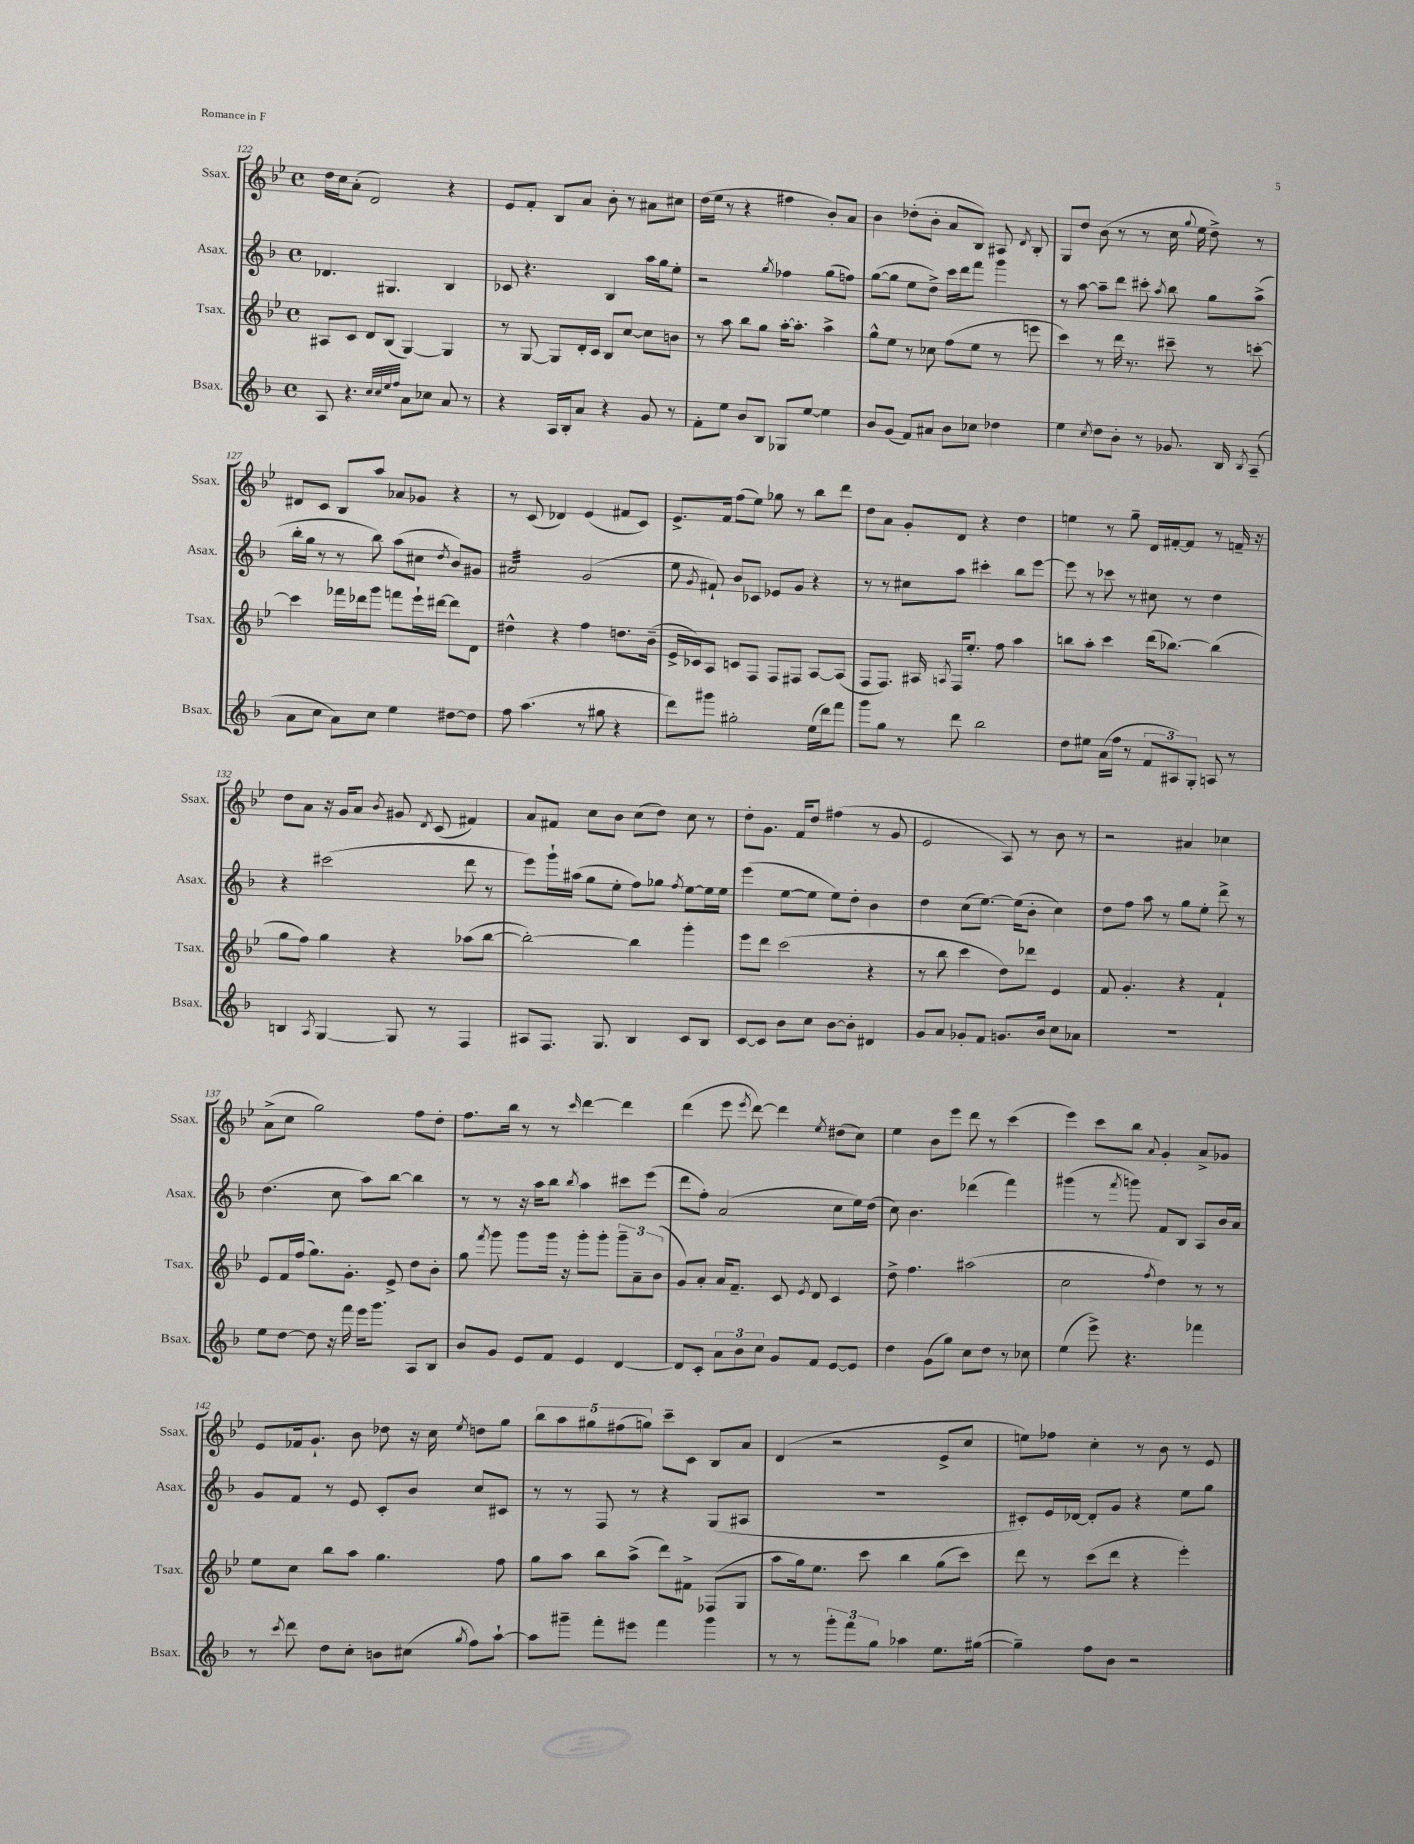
<<
\new StaffGroup <<
\new Staff = "s0" \with { instrumentName = "Ssax." shortInstrumentName = "Ssax." } {
    \clef treble \key bes \major \defaultTimeSignature \time 4/4
    \autoBeamOff d''16[ c''16 a'8]-.( d'2) r4 |
    ees'8[ f'8]-. bes8[ a'8] bes'8-. r8 ais'8[ cis''8] |
    d''16[( ees''16] r8 r4 fis''4 bes'8[-.) a'8] |
    bes'4 des''8[-.( bes'8]-. a'8[ bes8]) ais8 \acciaccatura { d'8 } bes8-. |
    g8[ d''8] bes'8( r8 r8 c''16 \appoggiatura { g''8 } ees''16 d''8->) r8 |
    dis'8[ c'8] bes8[ a''8] aes'8[ ges'8] r4 |
    r8 c'8( des'4) ees'4( fis'8[ c'8]) |
    ees'8.[-> f'16] f''8[( ees''8]) ges''8 r8 bes''8[ d'''8] |
    d''8[ a'8] g'8[-. d'8] r4 d''4 |
    e''4 r8 g''8-- d'16[ fis'16~-. fis'8] r8 f'16-- r16 |
    d''8[ a'8] r16 g'16[ a'8] \acciaccatura { bes'8 } gis'8 \acciaccatura { d'8 } c'8( fis'4) |
    a'8[ fis'8] c''8[ bes'8] c''8[( d''8]) c''8 r8 |
    d''8[-. g'8.] f'16[ d''8] fis''4( r8 g'8 |
    ees'2 a8) r8 bes'8 r8 |
    r2 ais'4 ces''4 |
    a'8[->( c''8] g''2) f''8[ d''8]-. |
    f''8.[ bes''16] r8 r8 \grace { c'''16 } d'''4~ d'''4 |
    d'''4( ees'''8 \acciaccatura { ees'''8 } d'''8~) d'''4 \acciaccatura { ees''8 } dis''8[( c''8]) |
    ees''4 bes'8[ ees'''8] d'''8 r8 c'''4( |
    ees'''4) c'''8[ bes''8] \appoggiatura { a'8 } g'4-. a'8[-> ges'8] |
    ees'8[ fes'16 g'8.]-! bes'8 des''8 r16 c''16 \acciaccatura { ees''8 } d''8[ g''8] |
    \tuplet 5/4 { bes''8[ a''8 gis''8 fis''8( g''8]) } c'''8[-- c'8] bes8[ a'8] |
    d'4( r2 ees'8[-> c''8] |
    e''8[) fes''8] c''4-. r8 bes'8 r8 ees'8 \bar "|." |
}
\new Staff = "s1" \with { instrumentName = "Asax." shortInstrumentName = "Asax." } {
    \clef treble \key f \major \defaultTimeSignature \time 4/4
    \autoBeamOff des'4. gis4. bes4 |
    ces'8 r4. bes4 a''16[ g''16 e''8]-. |
    r2 \acciaccatura { g''8 } fes''4 g''8[( f''8]) |
    g''8[~( g''8] e''8[ d''8]->) c'''16[ d'''16 f'''8] g'''4 |
    r8 a''8~ a''8[-- d'''8] cis'''8-. \acciaccatura { a''8 } bes''8 g''8[ a''8]->( |
    bes''16[-. g''16] r8 r8 bes''8) a''8[( cis''8] \acciaccatura { d''8 } bes'8[) gis'8] |
    ais'2:32 g'2( |
    e''8 \acciaccatura { g'8 } fis'8-!) bes'8[ ces'8] ees'8[ g'8] r4 |
    r8 r8 cis''8[ a''8] cis'''4-. bes''8[ e'''8]~ |
    e'''8 r8 ces'''8 r8 cis''8 r8 d''4 |
    r4 cis'''2( d'''8 r8 |
    e'''8[) g'''16-! ais''16]( g''8[ e''8]-. f''8[) ges''8] \acciaccatura { f''8 } e''8[~ e''16 e''16] |
    e'''4( e''8[~ e''8] e''8[) d''8]-. bes'4 |
    d''4 c''8[( e''8.]~) e''16[( bes'8]-. c''4) |
    d''8[ f''8] a''8 r8 g''8[ e''8]-. d'''8-> r8 |
    d''4.( c''8 a''8[) bes''8]~ bes''4 |
    r8 r8 r16 a''16[ bes''8] \acciaccatura { bes''8 } a''4 cis'''8[ e'''8]( |
    d'''8[ f''8]-.) a'2( c''8[ e''16) d''16]( |
    c''8) bes'4. des'''4( f'''4) |
    gis'''4( r8 \acciaccatura { f'''8 } g'''8) f'8[ bes8] a8[ bes'16 a'16] |
    g'8[ f'8] r8 e'8 c'8[-. bes'8] c''8[ cis'8] |
    r8 r8 f8 r8 r4 g8[( ais8] |
    R1 |
    cis'8[-.) e'16 des'16]~ des'8[-. g'8] r4 e''8[ g''8] \bar "|." |
}
\new Staff = "s2" \with { instrumentName = "Tsax." shortInstrumentName = "Tsax." } {
    \clef treble \key bes \major \defaultTimeSignature \time 4/4
    \autoBeamOff ais8[ c'8] d'8[ bes8]( g4~) g4 |
    r8 g8~ g8[ d'16-. c'16] bes8[ c''8]~ c''8[ b'8] |
    r8 a''8 bes''8[ g''8] a''16[~-. a''8.]-. a''4-> |
    g''8[-^ ees''8] r8 ces''8 f''8[( ees''8] r8 e'''8 |
    c'''4) r8 d'''16 r8. cis'''8-- r8 c'''8~-. |
    c'''4 fes'''16[ des'''16 g'''8] f'''8[ ees'''16-! dis'''16]~ dis'''8[ d'8] |
    dis''4-^ r4 f''4 d''8.[ bes'16]--( |
    ees'16[-> ces'16) a8] c'8[ f8] f8[ fis8] a8[~ a8]( |
    f8[ f8.]) ais16 \acciaccatura { a8 } f16[ ees''8.]-. f''8 a''4 |
    b''8[ a''8]-. c'''4 d'''16[( bes''8.]~) bes''4( |
    g''8[ f''8]) g''4 r4 aes''8[( bes''8]~ |
    bes''2~-.) bes''4 g'''4-. |
    ees'''8[ d'''8] c'''2( r4 |
    r8 bes''8 c'''4 d''8[) des'''8] ees'4 |
    f'8 g'4.-. r4 f'4-! |
    ees'8[ f'16 f''16]( g''8.[) g'8.]-. ees'8-> d''8[ bes'8]-. |
    g''8 \acciaccatura { f'''8 } g'''8 g'''8[ g'''16] r16 g'''8[-. g'''8]-. \tuplet 3/2 { g'''8[-- a'8-- bes'8]( } |
    g'8[) a'8]-. a'16[ f'8.]-- c'8 \acciaccatura { ees'8 } d'8 c'4 |
    d''8-> f''4. ais''2( |
    c''2 \acciaccatura { f''8 } d''4) r8 r8 |
    ees''8[ c''8] bes''8[ a''8] g''4. f''8 |
    g''8[ a''8] bes''8[ a''8]->( d'''8[) fis'8]-> fes8[( g8] |
    a''8[ g''16) ees''8.] c'''8 bes''4 g''8[( c'''8]) |
    d'''8 r8 c'''8[( d'''8] r4 ees'''4-.) \bar "|." |
}
\new Staff = "s3" \with { instrumentName = "Bsax." shortInstrumentName = "Bsax." } {
    \clef treble \key f \major \defaultTimeSignature \time 4/4
    \autoBeamOff a8 r4. \grace { c''32[ c''32 e''32 f''32] } a'8[ ces''8] a'8 r8 |
    r4 a16[ bes16-. a'8] r4 g'8 r8 |
    f'8[-. e''8] bes'8[ bes8] ges8[ e''8]~ e''4 |
    bes'8[ g'8]( f'8[) ais'8] bes'8[ ces''8] des''4 |
    e''4 \acciaccatura { c''8 } d''8[ bes'8]-. r8 ges'8. bes16 \acciaccatura { bes8 } a8--( |
    a'8[ c''8] a'8[) c''8] e''4 dis''8[~ dis''8] |
    f''8 a''4.( r8 gis''8 r4 |
    d'''8[) gis'''8] gis''2-. e''16[( d'''16) f'''8] |
    g'''8[ g''8] r8 d'''8 bes''2 |
    d''8[ eis''8] a'16[( f''16] r8 \tuplet 3/2 { f'8[ ais8) g8]-. } a8 r8 |
    b4 \acciaccatura { a8 } g4~ g8 r8 f4 |
    ais8[ f8.] g8. bes4 c'8[ bes8] |
    c'8[~ c'8] bes'8[ c''8] bes'8[~ bes'8]-. dis'4 |
    g'8[ a'8] ges'8[-. f'8] g'8.[ bes'16] c''8[ aes'8] |
    R1 |
    e''8[ d''8]~ d''8 r16 f'''16 e'''16[ g'''8.] a8[ bes8] |
    bes'8[ g'8] e'8[ f'8] e'4 d'4~ |
    d'8[ c'8]-. \tuplet 3/2 { a'8[ bes'8 c''8] } g'8[ f'8] e'8[~ e'8] |
    d''4 g'8[( g''8]) c''8[ d''8] r8 ces''8 |
    e''4( e'''8->) r4. fes'''4 |
    r8 \acciaccatura { c'''8 } d'''8 d''8[ c''8]-. b'8[ cis''8]( \acciaccatura { g''8 } f''8[) a''8]~-! |
    a''8[ gis'''8]-- f'''8[-. eis'''8] f'''4 gis'''4 |
    r8 r8 \tuplet 3/2 { g'''8[-. f'''8 g''8] } aes''4 e''8.[ gis''16]~( |
    gis''4--) f''8[ bes'8] r2 \bar "|." |
}
>>
>>
\layout { \context { \Score currentBarNumber = #122 } }
